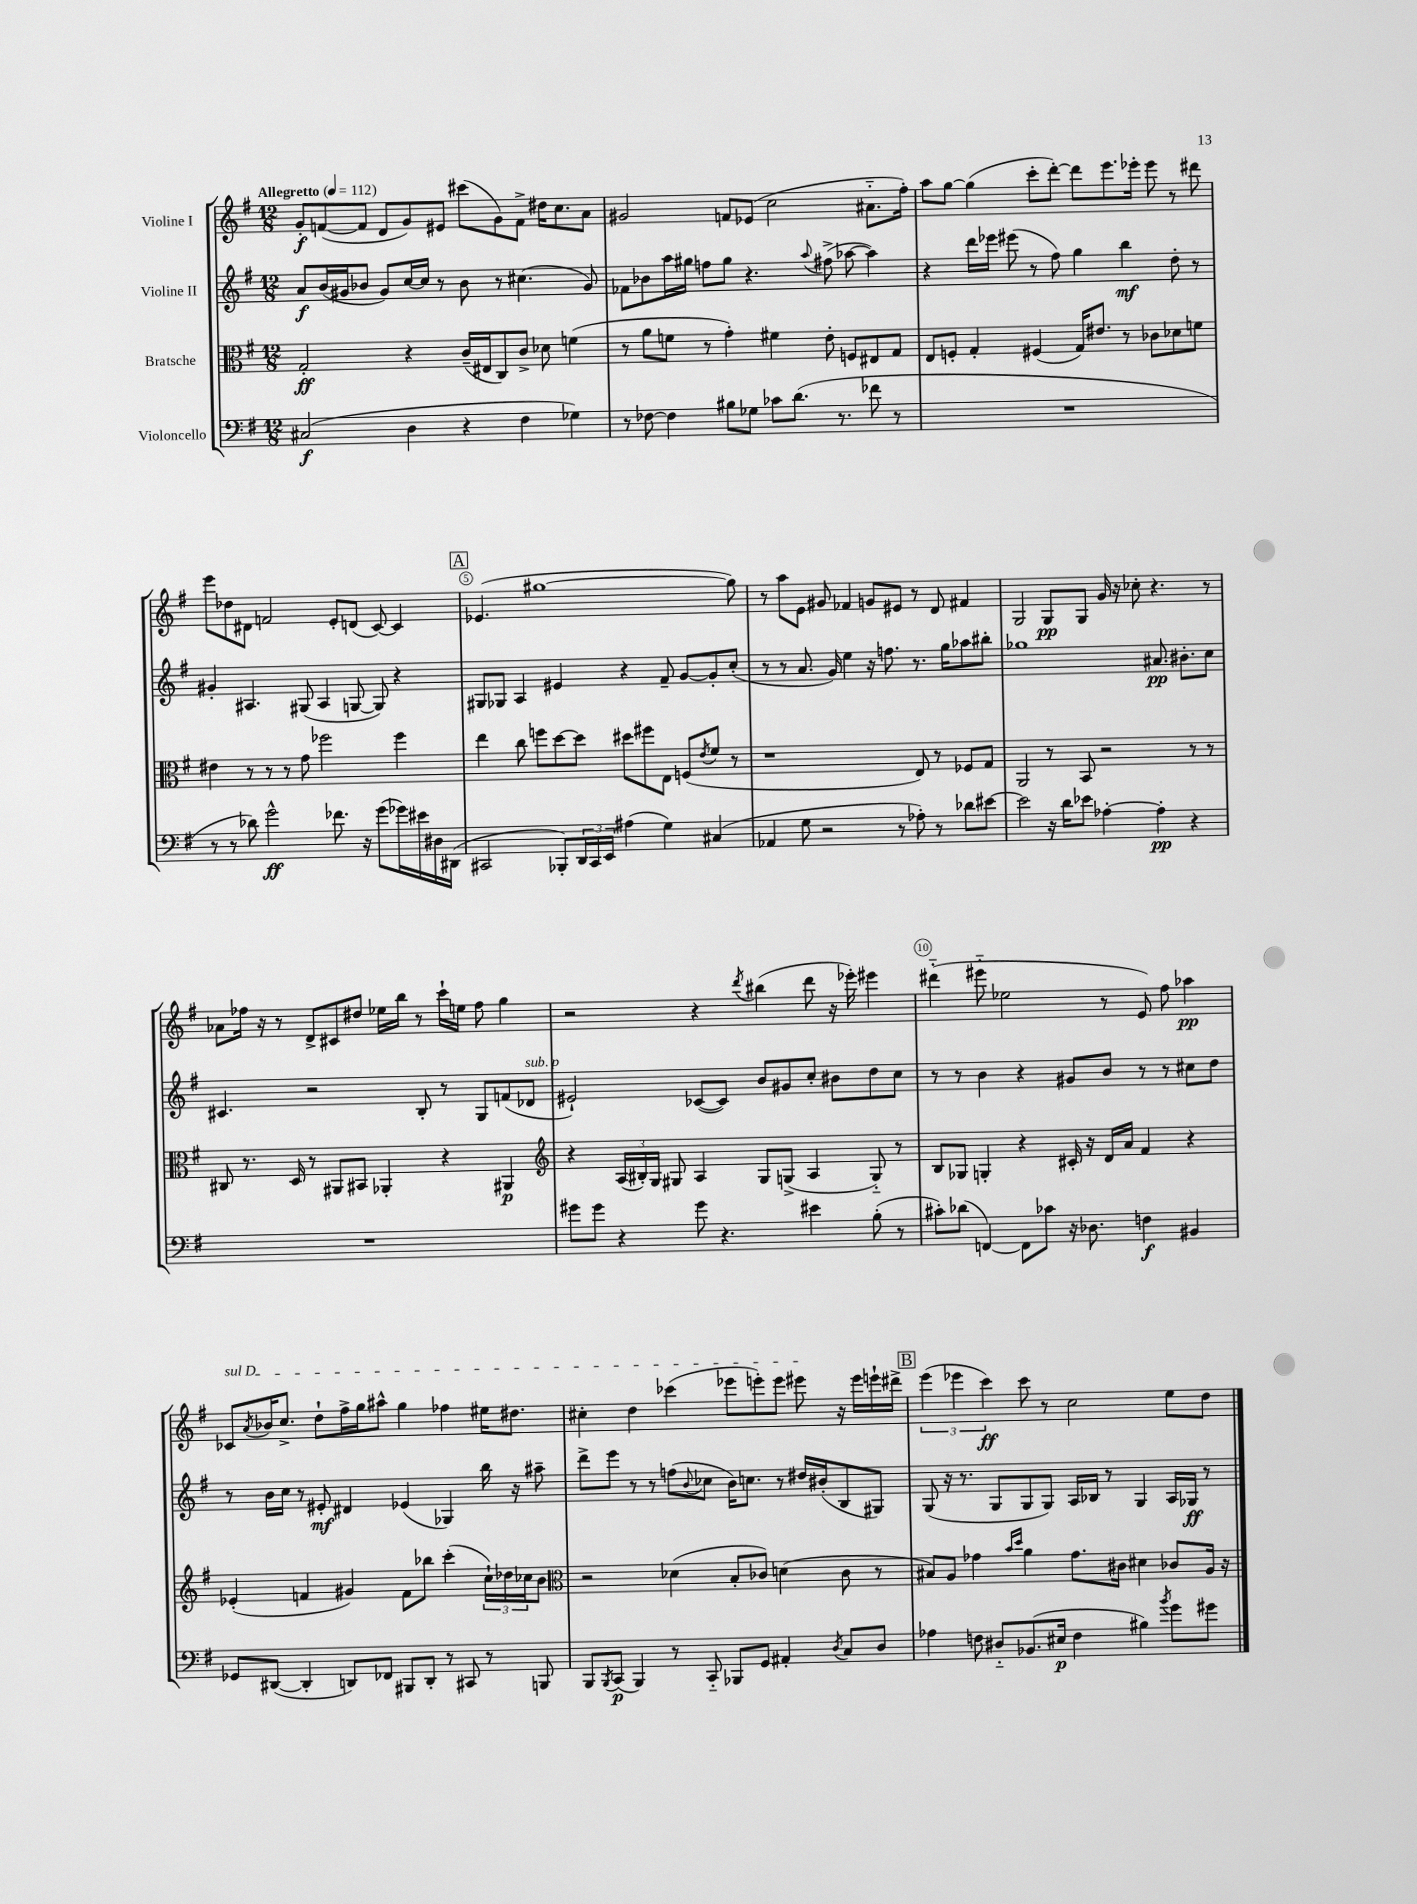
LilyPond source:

<<
\new StaffGroup <<
\new Staff = "s0" \with { instrumentName = "Violine I" } {
    \clef treble \key g \major \numericTimeSignature \time 12/8 \tempo "Allegretto" 4 = 112
    g'8-.\f f'8~( f'8 d'8 g'8) eis'8 cis'''8( g'8) f'8-> dis''16 c''8. a'8 |
    gis'2 f'8 ees'8( c''2 ais'8.-_ fis''16-.) |
    a''8 g''8~ g''4( c'''8-. d'''8~-.) d'''8 e'''8. ees'''16-. ees'''8 r8 dis'''8 |
    e'''8 des''8 dis'8 f'2 e'8-. d'8( c'8~) c'4 |
    \mark \markup { \box "A" } ees'4.( gis''1~ gis''8) |
    r8 a''8 e'8 gis'8 fes'4 g'8 eis'8 r8 d'8 fis'4 |
    g2 g8\pp g8 g'16 r16 ces''8-. r4. r8 |
    aes'8 fes''16 r16 r8 d'8-> cis'8 dis''8 ees''16 b''16 r8 c'''16-! e''16 fes''8 g''4 |
    r2 r4 \acciaccatura { d'''8 } bis''4( d'''8 r16 ees'''16-.) eis'''4 |
    dis'''4-_( eis'''8-_ ees''2 r8 e'8) fis''8 aes''4\pp |
    \once \override TextSpanner.bound-details.left.text = \markup { \italic "sul D" } ces'8\startTextSpan \acciaccatura { a'8 } bes'16 c''8.-> d''8-! fis''16-> g''16 ais''8-^ g''4 fes''4 eis''16 dis''8. |
    cis''4-. d''4 ces'''4( ees'''8 e'''8-.) e'''8 eis'''8\stopTextSpan r16 eis'''16 e'''16-! dis'''16-> |
    \mark \markup { \box "B" } \tuplet 3/2 { e'''4( ees'''4 c'''4\ff) } c'''8 r8 c''2 e''8 d''8 \bar "|." |
}
\new Staff = "s1" \with { instrumentName = "Violine II" } {
    \clef treble \key g \major \numericTimeSignature \time 12/8
    a'8\f b'16( gis'16 bes'8 gis'8) c''16~ c''16 r8 bes'8 r8 cis''4.( gis'8) |
    fes'8 bes'8 a''16 gis''16 f''8 gis''8 r4. \appoggiatura { a''8 } fis''8->( aes''8~ aes''4) |
    r4 d'''16 ees'''16 eis'''8( r8 fis''8) g''4 b''4\mf d''8-. r8 |
    gis'4-. ais4. gis8( ais4 g8~ g8) r4 |
    \mark \markup { \box "A" } gis8 ges8 a4 eis'4 r4 fis'8-- g'8~ g'8-. c''8-.( |
    r8 r8 a'8. g'16) e''4 r16 f''8. r8. g''16 aes''8 bis''8-. |
    ges''1 ais'8.\pp bis'8.-. c''8 |
    cis'4. r2 b8-. r8 g8 f'8( des'8^\markup { \italic "sub. p" } |
    eis'2-!) ces'8~( ces'8) b'8 gis'8 c''8-. bis'8 d''8 c''8 |
    r8 r8 b'4 r4 gis'8 b'8 r8 r8 cis''8 d''8 |
    r8 b'16 c''16 r8 eis'8-.\mf dis'4 ees'4( ges4) b''16 r16 ais''8-- |
    d'''8-> e'''8 r8 r8 f''8( \appoggiatura { b'8 } ces''8 b'16) c''8. r8 dis''16 bis'16-.( b8 gis8) |
    \mark \markup { \box "B" } g8( r16 r8. g8 g8 g8) a16 bes16 r8 g4 a16 ges16\ff r8 \bar "|." |
}
\new Staff = "s2" \with { instrumentName = "Bratsche" } {
    \clef alto \key g \major \numericTimeSignature \time 12/8
    g2-.\ff r4 c'16--( eis16 c8) c'8-> des'8 f'4( |
    r8 a'8 f'8 r8 g'4-.) fis'4 e'8-. f8 eis8 g8 |
    e8 f8-. g4-. fis4( g16) eis'8. r8 ces'8 des'8 f'8 |
    eis'4 r8 r8 r8 g'8 fes''2 fes''4 |
    \mark \markup { \box "A" } e''4 c''8 f''8 d''8~ d''8 dis''8 fis''8 e8 f8( \acciaccatura { e'8 } fis'8 r8 |
    r1 e8) r8 fes8 g8 |
    a,2 r8 b,8 r2 r8 r8 |
    cis8 r8. d16 r8 ais,8 bis,8 aes,4-. r4 ais,4\p |
    \clef treble r4 \tuplet 3/2 { a16( bis16-.) g16 } gis8 a4 gis8 g8->( a4 g8-_) r8 |
    b8 ges8 g4-. r4 cis'16-. r16 d'16 a'16 fis'4 r4 |
    ees'4-.( f'4 gis'4) f'8 bes''8 c'''4-.( \tuplet 3/2 { c''16-!) des''16 ces''16 } b'8 |
    \clef alto r2 des'4( b8-. ces'8) d'4( ces'8 r8 |
    \mark \markup { \box "B" } bis8) a8 ges'4 \grace { b'16 d''16 } a'4 ges'8. cis'16 dis'4 ces'8 a16 r16 \bar "|." |
}
\new Staff = "s3" \with { instrumentName = "Violoncello" } {
    \clef bass \key g \major \numericTimeSignature \time 12/8
    cis2\f( d4 r4 fis4 ges4) |
    r8 fes8~ fes4 bis8 ges8 ces'8 d'8.( r8. fes'8 r8 |
    R1. |
    r8 r8 des'8) g'2-^\ff fes'8. r16 g'8( ges'16) eis'16 dis16 dis,16( |
    \mark \markup { \box "A" } cis,2 bes,,8-.) \tuplet 3/2 { d,16 cis,16 e,16 } ais4( g4) cis4( |
    aes,4 g8 r2 r8 aes8-.) r8 des'8 eis'8~ |
    eis'2 r16 d'16 ees'8 aes4~-. aes4-.\pp r4 |
    R1. |
    gis'8 gis'8 r4 gis'8 r4. eis'4 b8-.( r8 |
    cis'8-.) des'8( f,4~) f,8 ces'8 r16 des8. f4\f bis,4 |
    ges,8 dis,8~( dis,4-. d,8) fes,8 bis,,8 d,8-. r8 cis,8 r8 b,,8 |
    b,,8 \acciaccatura { b,,8 } c,8\p( b,,4) r8 c,8-_ bes,,8 g,8 ais,4-. \acciaccatura { d8 } c8 d8 |
    \mark \markup { \box "B" } aes4 f8 dis8-_ bes,8.( eis16\p f4 bis4) \acciaccatura { b'8 } g'8 gis'8 \bar "|." |
}
>>
>>
\layout { \context { \Score \override BarNumber.break-visibility = ##(#f #t #t) barNumberVisibility = #(every-nth-bar-number-visible 5) \override BarNumber.stencil = #(make-stencil-circler 0.1 0.3 ly:text-interface::print) } }
